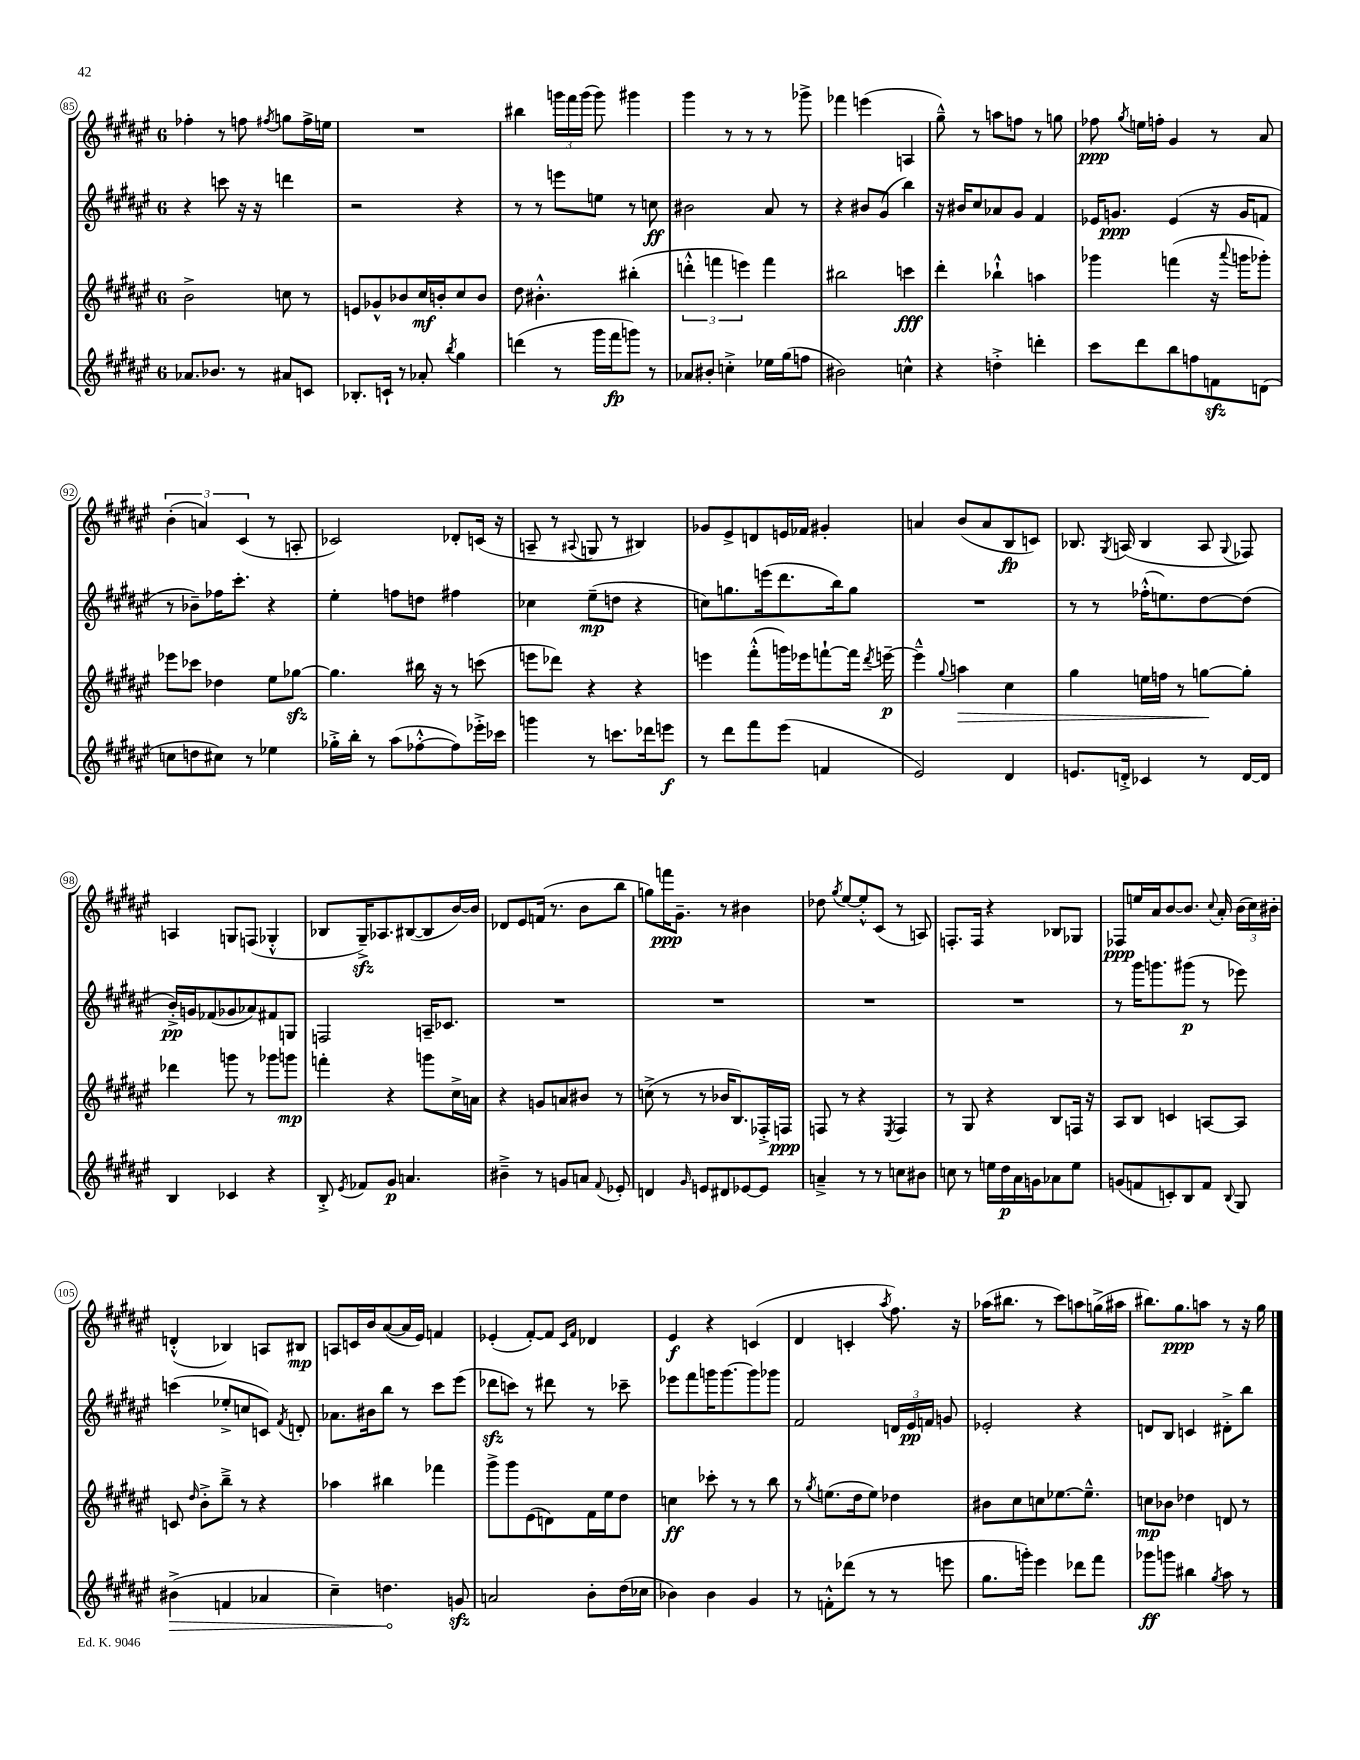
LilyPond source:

<<
\new StaffGroup <<
\new Staff = "s0" {
    \clef treble \key fis \major \once \override Staff.TimeSignature.style = #'single-digit \time 6/8
    \autoBeamOff fes''4-. r8 f''8 \acciaccatura { fis''8 } g''8[ fis''16-> e''16] |
    R2. |
    bis''4 \tuplet 3/2 { g'''16[ fis'''16 g'''16]( } g'''8) gis'''4 |
    gis'''4 r8 r8 r8 ges'''8-> |
    fes'''4 e'''4( a4 |
    gis''8---^) r8 a''8[ f''8] r8 g''8 |
    fes''8\ppp \acciaccatura { gis''8 } e''16[ f''16]-. gis'4 r8 ais'8 |
    \tuplet 3/2 { b'4-.( a'4) cis'4( } r8 a8-. |
    ces'2) des'8[-. c'16]( r16 |
    a8-- r8 \appoggiatura { ais8 } g8 r8 bis4) |
    ges'8[ eis'8-> d'8 e'16 fes'16] gis'4-. |
    a'4 b'8[( a'8 b8\fp c'8]) |
    bes8. \acciaccatura { gis8 } a16( bes4 a8 \appoggiatura { gis8 } fes8) |
    a4 g8[ f8]( ges4-.-^ |
    bes8[ gis16--->\sfz) aes8. bis8~( bis8 b'16~) b'16] |
    des'8[ eis'8 f'16]( r8. b'8[ b''8] |
    g''8[) f'''16\ppp gis'8.]-- r8 bis'4 |
    des''8 \acciaccatura { gis''8 } eis''8[~ eis''8-.-^ cis'8]( r8 a8) |
    f8.[-. f16] r4 bes8[ ges8] |
    fes8[\ppp e''16 ais'16 b'8~ b'8.] \appoggiatura { cis''8 } ais'16-. \tuplet 3/2 { b'16[( cis''16) bis'16]-. } |
    d'4-.-^( bes4) a8[ bis8]\mp |
    a8[ c'16 b'16 ais'8~( ais'16 eis'16]) f'4 |
    ees'4-.( fis'8[~-.) fis'8] \grace { cis'16[ fis'16] } des'4 |
    eis'4\f r4 c'4( |
    dis'4 c'4-. \acciaccatura { ais''8 } fis''8.) r16 |
    aes''16[( bis''8.] r8 cis'''8[) a''8 g''16->( ais''16] |
    bis''8.[) gis''8.\ppp a''8] r8 r16 gis''16 \bar "|." |
}
\new Staff = "s1" {
    \clef treble \key fis \major \once \override Staff.TimeSignature.style = #'single-digit \time 6/8
    \autoBeamOff r4 c'''8 r16 r16 d'''4 |
    r2 r4 |
    r8 r8 e'''8[ e''8] r8 c''8\ff |
    bis'2 ais'8 r8 |
    r4 bis'8[ gis'8]( b''4) |
    r16 bis'16[ cis''8 aes'8 gis'8] fis'4 |
    ees'16[ g'8.]\ppp ees'4( r16 g'16[ f'8] |
    r8 bes'8[--) fes''16 cis'''8.]-. r4 |
    eis''4-. f''8[ d''8] fis''4 |
    ces''4 eis''8[--\mp( d''8] r4 |
    c''8[) g''8. e'''16( dis'''8. b''16) g''8] |
    R2. |
    r8 r8 fes''16[-.-^( e''8.) dis''8~ dis''8]( |
    b'16[-.->\pp) g'16 fes'8( ges'8 aes'8) fis'8 g8] |
    f2 a16[-- ces'8.] |
    R2. |
    R2. |
    R2. |
    R2. |
    r8 gis'''16[ g'''8. gis'''8]\p( r8 ees'''8) |
    c'''4( ees''8[-.-> c''8 c'8]) \acciaccatura { fis'8 } d'8-. |
    aes'8.[ bis'16 b''8] r8 cis'''8[ eis'''8]( |
    des'''8[\sfz c'''8]) r8 dis'''8 r8 ces'''8-- |
    ees'''8[ fis'''8 g'''16 g'''8.~ g'''8 ges'''8] |
    fis'2 \tuplet 3/2 { d'16[ eis'16\pp f'16] } g'8 |
    ees'2-. r4 |
    d'8[ b8] c'4 dis'8[-.-> b''8] \bar "|." |
}
\new Staff = "s2" {
    \clef treble \key fis \major \once \override Staff.TimeSignature.style = #'single-digit \time 6/8
    \autoBeamOff b'2-> c''8 r8 |
    e'8[ ges'8-^ bes'8 cis''16\mf b'16-. cis''8 b'8] |
    dis''8 bis'4.-.-^ bis''4-.( |
    \tuplet 3/2 { d'''4-.-^ f'''4 e'''4) } f'''4 |
    bis''2 c'''4\fff |
    dis'''4-. bes''4-!-^ a''4 |
    ges'''4 f'''4( r16 \appoggiatura { ais'''8 } g'''16[ ges'''8]-.) |
    ees'''8[ ces'''8] des''4 eis''8[ ges''8]~\sfz |
    ges''4. bis''16 r16 r8 c'''8( |
    e'''8[ des'''8]) r4 r4 |
    e'''4 fis'''8[-.-^( g'''16) ees'''16 f'''8~-! f'''16] \acciaccatura { dis'''8 } e'''16~--\p |
    e'''4---^ \appoggiatura { gis''8 } a''4\> cis''4 |
    gis''4 e''16[ f''16] r8 g''8[~\! g''8]-. |
    des'''4 g'''8 r8 ges'''8[ g'''8]\mp |
    f'''4-. r4 g'''8[ cis''16-> a'16] |
    r4 g'8[ a'8 bis'8] r8 |
    c''8->( r8 r8 bes'16[ b8.) fes16-.-> f16]\ppp |
    f8 r8 r4 \acciaccatura { eis8 } f4 |
    r8 gis8 r4 b8[ f16] r16 |
    ais8[ b8] c'4 a8[~ a8] |
    c'8 \grace { dis''16 } b'8[-.-> b''8]---> r8 r4 |
    aes''4 bis''4 fes'''4 |
    gis'''8[-> gis'''8 eis'8( d'8) fis'16 eis''16 dis''8] |
    c''4\ff ces'''8-. r8 r8 b''8 |
    r8 \acciaccatura { gis''8 } e''8.[( dis''16 e''8]) des''4 |
    bis'8[ cis''8 c''8 ees''8.~ ees''8.]---^ |
    c''8[\mp bes'8] des''4 d'8 r8 \bar "|." |
}
\new Staff = "s3" {
    \clef treble \key fis \major \once \override Staff.TimeSignature.style = #'single-digit \time 6/8
    \autoBeamOff aes'8.[ bes'8.] r8 ais'8[ c'8] |
    bes8.[-. c'16]-! r8 aes'8-. \acciaccatura { b''8 } gis''4 |
    d'''4( r8 gis'''16[ fis'''16\fp g'''8]) r8 |
    aes'8[ bis'8]-. c''4-.-> ees''16[ gis''16( f''8] |
    bis'2) c''4-^ |
    r4 d''4-.-> d'''4-. |
    cis'''8[ dis'''8 b''8 f''8 f'8\sfz d'8]( |
    c''8[ d''8 cis''8]) r8 ees''4 |
    ges''16[-.-> b''16]-. r8 ais''8[( fes''8~-.-^ fes''8) ees'''16-.-> ces'''16] |
    g'''4 r8 c'''8.[ des'''16 e'''8]\f |
    r8 dis'''8[ fis'''8 eis'''8]( f'4 |
    eis'2) dis'4 |
    e'8.[ d'16]-.-> ces'4 r8 d'16[~ d'16] |
    b4 ces'4 r4 |
    b8-.-> \acciaccatura { eis'8 } fes'8[ gis'8]\p a'4. |
    bis'4---> r8 g'8[ a'8] \appoggiatura { fis'8 } ees'8-. |
    d'4 \grace { gis'16 } e'8[ dis'8 ees'8~ ees'8] |
    a'4---> r8 r8 c''8[ bis'8] |
    c''8 r8 e''16[ dis''16\p ais'16 g'16 aes'8 e''8] |
    g'8[( f'8 c'8-.) b8 f'8] \appoggiatura { b8 } gis8 |
    \once \override Hairpin.circled-tip = ##t bis'4->\>( f'4 aes'4 |
    cis''4--) d''4.\! g'8\sfz |
    a'2 b'8[-. dis''16( ces''16] |
    bes'4) bes'4 gis'4 |
    r8 f'8[-.-^ des'''8]( r8 r8 e'''8 |
    gis''8.[ g'''16]-.) eis'''4 des'''8[ fis'''8] |
    ges'''8[\ff g'''8] bis''4 \acciaccatura { gis''8 } ais''8 r8 \bar "|." |
}
>>
>>
\layout { \context { \Score currentBarNumber = #85 \override BarNumber.stencil = #(make-stencil-circler 0.1 0.3 ly:text-interface::print) } }
